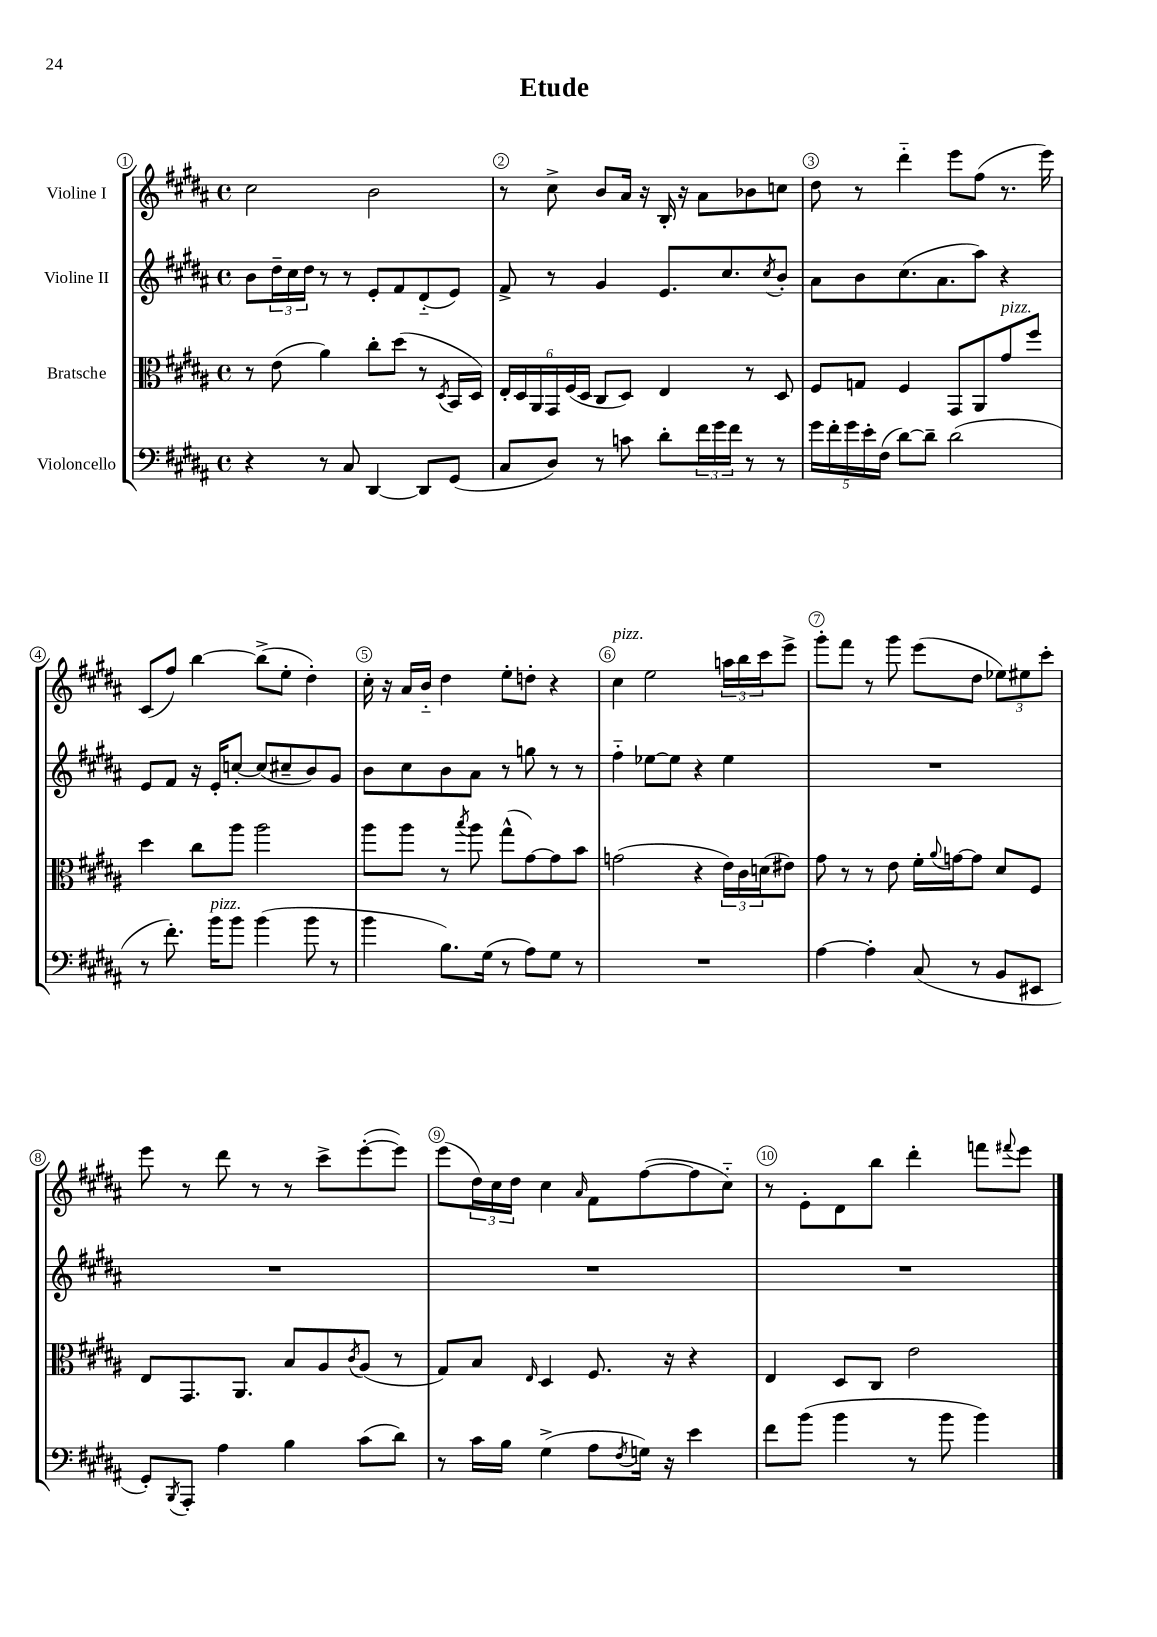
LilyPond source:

\header { title = "Etude" }
<<
\new StaffGroup <<
\new Staff = "s0" \with { instrumentName = "Violine I" } {
    \clef treble \key b \major \defaultTimeSignature \time 4/4
    cis''2 b'2 |
    r8 cis''8-> b'8 ais'16 r16 b16-. r16 ais'8 bes'8 c''8 |
    dis''8 r8 dis'''4-_ e'''8 fis''8( r8. e'''16) |
    cis'8( fis''8) b''4~ b''8->( e''8-. dis''4-.) |
    cis''16-. r16 ais'16 b'16-_ dis''4 e''8-. d''8-. r4 |
    cis''4^\markup { \italic "pizz." } e''2 \tuplet 3/2 { a''16 b''16 cis'''16 } e'''8-> |
    gis'''8-. fis'''8 r8 gis'''8 e'''8( dis''8 \tuplet 3/2 { ees''8) eis''8 cis'''8-. } |
    e'''8 r8 dis'''8 r8 r8 cis'''8-> e'''8~-.( e'''8) |
    e'''8( \tuplet 3/2 { dis''16) cis''16 dis''16 } cis''4 \grace { ais'16 } fis'8 fis''8~( fis''8 cis''8-_) |
    r8 e'8-. dis'8 b''8 dis'''4-. f'''8 \appoggiatura { fis'''8 } e'''8 \bar "|." |
}
\new Staff = "s1" \with { instrumentName = "Violine II" } {
    \clef treble \key b \major \defaultTimeSignature \time 4/4
    b'8 \tuplet 3/2 { dis''16-- cis''16 dis''16 } r8 r8 e'8-. fis'8 dis'8-_( e'8) |
    fis'8-> r8 gis'4 e'8. cis''8. \acciaccatura { cis''8 } b'8-. |
    ais'8 b'8 cis''8.( ais'8. ais''8) r4 |
    e'8 fis'8 r16 e'16-. c''8~-. c''8( cis''8-- b'8) gis'8 |
    b'8 cis''8 b'8 ais'8 r8 g''8 r8 r8 |
    fis''4-_ ees''8~ ees''8 r4 ees''4 |
    R1 |
    R1 |
    R1 |
    R1 \bar "|." |
}
\new Staff = "s2" \with { instrumentName = "Bratsche" } {
    \clef alto \key b \major \defaultTimeSignature \time 4/4
    r8 e'8( ais'4) cis''8-. dis''8( r8 \acciaccatura { dis8 } b,16 dis16) |
    \tuplet 6/4 { e16-. dis16 ais,16 gis,16 fis16( dis16 } cis8 dis8) e4 r8 dis8 |
    fis8 g8 fis4 gis,8 ais,8 gis'8^\markup { \italic "pizz." } fis''8 |
    dis''4 cis''8 ais''8 ais''2 |
    ais''8 ais''8 r8 \acciaccatura { b''8 } ais''8 gis''8-^( gis'8~) gis'8 b'8 |
    g'2( r4 \tuplet 3/2 { e'16) cis'16 d'16( } eis'8) |
    gis'8 r8 r8 e'8 fis'16-. \appoggiatura { ais'8 } g'16~ g'8 dis'8 fis8 |
    e8 gis,8. ais,8. b8 ais8 \acciaccatura { cis'8 } ais8( r8 |
    gis8) b8 \grace { e16 } dis4 fis8. r16 r4 |
    e4 dis8 cis8 e'2 \bar "|." |
}
\new Staff = "s3" \with { instrumentName = "Violoncello" } {
    \clef bass \key b \major \defaultTimeSignature \time 4/4
    r4 r8 cis8 dis,4~ dis,8 gis,8( |
    cis8 dis8) r8 c'8 dis'8-. \tuplet 3/2 { fis'16 gis'16 fis'16 } r8 r8 |
    \tuplet 5/4 { gis'16 fis'16-. gis'16 e'16-. fis16( } dis'8~) dis'8-- dis'2( |
    r8 fis'8.-.) b'16^\markup { \italic "pizz." } b'8 b'4( b'8 r8 |
    b'4 b8.) gis16( r8 ais8) gis8 r8 |
    R1 |
    ais4~ ais4-. cis8( r8 b,8 eis,8 |
    gis,8-.) \acciaccatura { b,,8 } ais,,8-. ais4 b4 cis'8( dis'8) |
    r8 cis'16 b16 gis4->( ais8 \acciaccatura { fis8 } g16) r16 e'4 |
    fis'8 b'8( b'4 r8 b'8 b'4) \bar "|." |
}
>>
>>
\layout { \context { \Score \override BarNumber.break-visibility = ##(#f #t #t) barNumberVisibility = #all-bar-numbers-visible \override BarNumber.stencil = #(make-stencil-circler 0.1 0.3 ly:text-interface::print) } }
